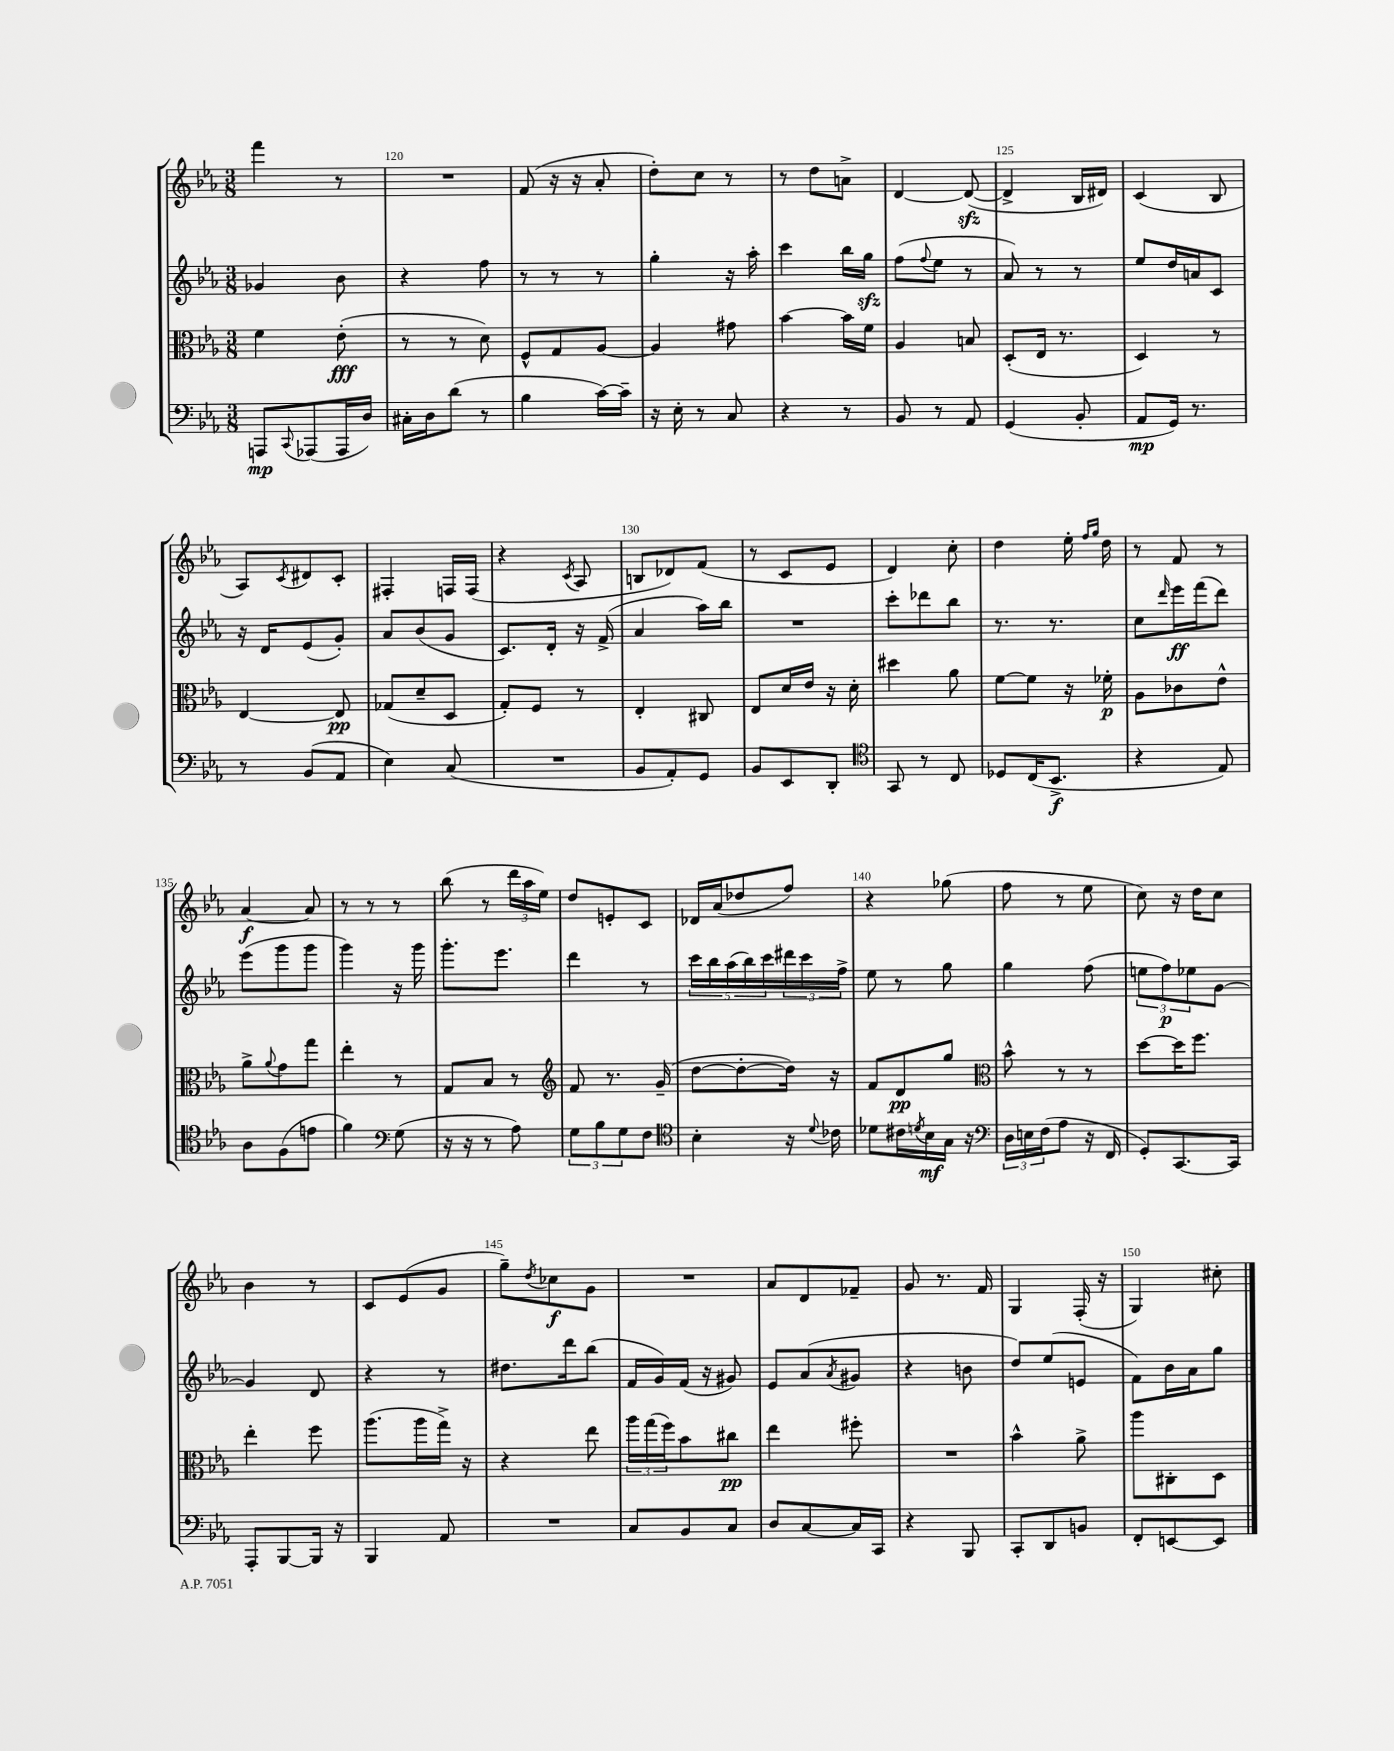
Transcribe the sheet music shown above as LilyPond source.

<<
\new StaffGroup <<
\new Staff = "s0" {
    \clef treble \key ees \major \numericTimeSignature \time 3/8
    f'''4 r8 |
    R4. |
    f'8( r16 r16 aes'8-. |
    d''8-.) c''8 r8 |
    r8 d''8 a'8-> |
    d'4~ d'8~\sfz( |
    d'4-> bes16 dis'16) |
    c'4( bes8 |
    aes8) \acciaccatura { c'8 } dis'8 c'8-. |
    fis4-. f16 f16( |
    r4 \acciaccatura { c'8 } aes8 |
    b8 des'8) f'8( |
    r8 c'8 ees'8 |
    d'4) c''8-. |
    d''4 ees''16-. \grace { f''16 g''16 } d''16 |
    r8 f'8 r8 |
    aes'4~\f aes'8 |
    r8 r8 r8 |
    bes''8( r8 \tuplet 3/2 { d'''16 aes''16 ees''16) } |
    d''8 e'8-. c'8 |
    des'16 aes'16( des''8 f''8) |
    r4 ges''8( |
    f''8 r8 ees''8 |
    c''8) r16 d''16 c''8 |
    bes'4 r8 |
    c'8 ees'8( g'8 |
    g''8--) \acciaccatura { d''8 } ces''8\f g'8 |
    R4. |
    aes'8 d'8 fes'8-- |
    g'8 r8. f'16 |
    g4 f16-.( r16 |
    g4) cis''8-. \bar "|." |
}
\new Staff = "s1" {
    \clef treble \key ees \major \numericTimeSignature \time 3/8
    ges'4 bes'8 |
    r4 f''8 |
    r8 r8 r8 |
    g''4-. r16 aes''16-. |
    c'''4 bes''16 g''16\sfz |
    f''8( \appoggiatura { f''8 } ees''8 r8 |
    aes'8) r8 r8 |
    ees''8 d''16 a'16 c'8 |
    r16 d'16 ees'8( g'8-.) |
    aes'8 bes'8( g'8 |
    c'8.) d'16-. r16 f'16->( |
    aes'4 aes''16) bes''16 |
    R4. |
    c'''8-. des'''8 bes''8 |
    r8. r8. |
    c''8 \grace { d'''16 } ees'''16\ff f'''16( d'''8) |
    ees'''8( g'''8 g'''8 |
    g'''4) r16 g'''16 |
    g'''8.-. ees'''8. |
    d'''4 r8 |
    \tuplet 5/4 { c'''16 bes''16 aes''16( bes''16) c'''16 } \tuplet 3/2 { dis'''16 c'''16 f''16-> } |
    ees''8 r8 g''8 |
    g''4 f''8( |
    \tuplet 3/2 { e''8 f''8\p) ees''8 } g'8~ |
    g'4 d'8 |
    r4 r8 |
    dis''8. d'''16 bes''8( |
    f'16 g'16) f'16( r16 gis'8) |
    ees'8 aes'8( \acciaccatura { aes'8 } gis'8 |
    r4 b'8 |
    d''8) ees''8( e'8 |
    f'8) bes'16 aes'16 g''8 \bar "|." |
}
\new Staff = "s2" {
    \clef alto \key ees \major \numericTimeSignature \time 3/8
    f'4 ees'8-.\fff( |
    r8 r8 d'8) |
    f8-^ g8 aes8~ |
    aes4 gis'8 |
    bes'4~ bes'16 f'16 |
    aes4 b8 |
    d8-.( ees16 r8. |
    d4) r8 |
    ees4~ ees8\pp |
    ges8( d'8-- d8 |
    g8-.) f8 r8 |
    ees4-. cis8 |
    ees8 d'16 ees'16 r16 d'16-. |
    dis''4 aes'8 |
    f'8~ f'8 r16 fes'16-.\p |
    aes8 ces'8 ees'8-^ |
    aes'8-> \appoggiatura { aes'8 } g'8 g''8 |
    ees''4-. r8 |
    g8 bes8 r8 |
    \clef treble f'8 r8. g'16--( |
    d''8~ d''8~-. d''16) r16 |
    f'8 d'8\pp g''8 |
    \clef alto bes'8-^ r8 r8 |
    d''8~ d''16 f''8. |
    ees''4-. f''8 |
    aes''8.( aes''16 g''16->) r16 |
    r4 ees''8 |
    \tuplet 3/2 { aes''16 g''16( f''16) } bes'8 cis''8\pp |
    ees''4 fis''8-. |
    R4. |
    bes'4-^ aes'8-> |
    aes''8 cis8-. d8 \bar "|." |
}
\new Staff = "s3" {
    \clef bass \key ees \major \numericTimeSignature \time 3/8
    a,,8\mp \appoggiatura { c,8 } aes,,8( aes,,16 d16) |
    cis16-. d16 d'8( r8 |
    bes4 c'16~) c'16-- |
    r16 ees16-. r8 c8 |
    r4 r8 |
    bes,8 r8 aes,8 |
    g,4( bes,8-. |
    aes,8\mp g,16) r8. |
    r8 bes,8( aes,8 |
    ees4) c8( |
    R4. |
    bes,8 aes,8-.) g,8 |
    bes,8 ees,8 d,8-. |
    \clef tenor g,8 r8 c8 |
    des8 c16( bes,8.->\f |
    r4 ees8) |
    aes8 f8( e'8 |
    f'4) \clef bass g8( |
    r16 r16 r8 aes8) |
    \tuplet 3/2 { g8 bes8 g8 } f8 |
    \clef tenor bes4-. r16 \appoggiatura { d'8 } ces'16 |
    des'8 cis'16 \acciaccatura { d'8 } bes16\mf g16 r16 |
    \clef bass \tuplet 3/2 { d16 e16 f16( } aes8 r16 f,16 |
    g,8-.) c,8.~ c,16 |
    aes,,8-. bes,,8~ bes,,16 r16 |
    bes,,4 aes,8 |
    R4. |
    c8 bes,8 c8 |
    d8 c8~ c16 c,16 |
    r4 bes,,8 |
    c,8-. d,8 b,8 |
    f,8-. e,8~ e,8 \bar "|." |
}
>>
>>
\layout { \context { \Score currentBarNumber = #119 \override BarNumber.break-visibility = ##(#f #t #t) barNumberVisibility = #(every-nth-bar-number-visible 5) } }
